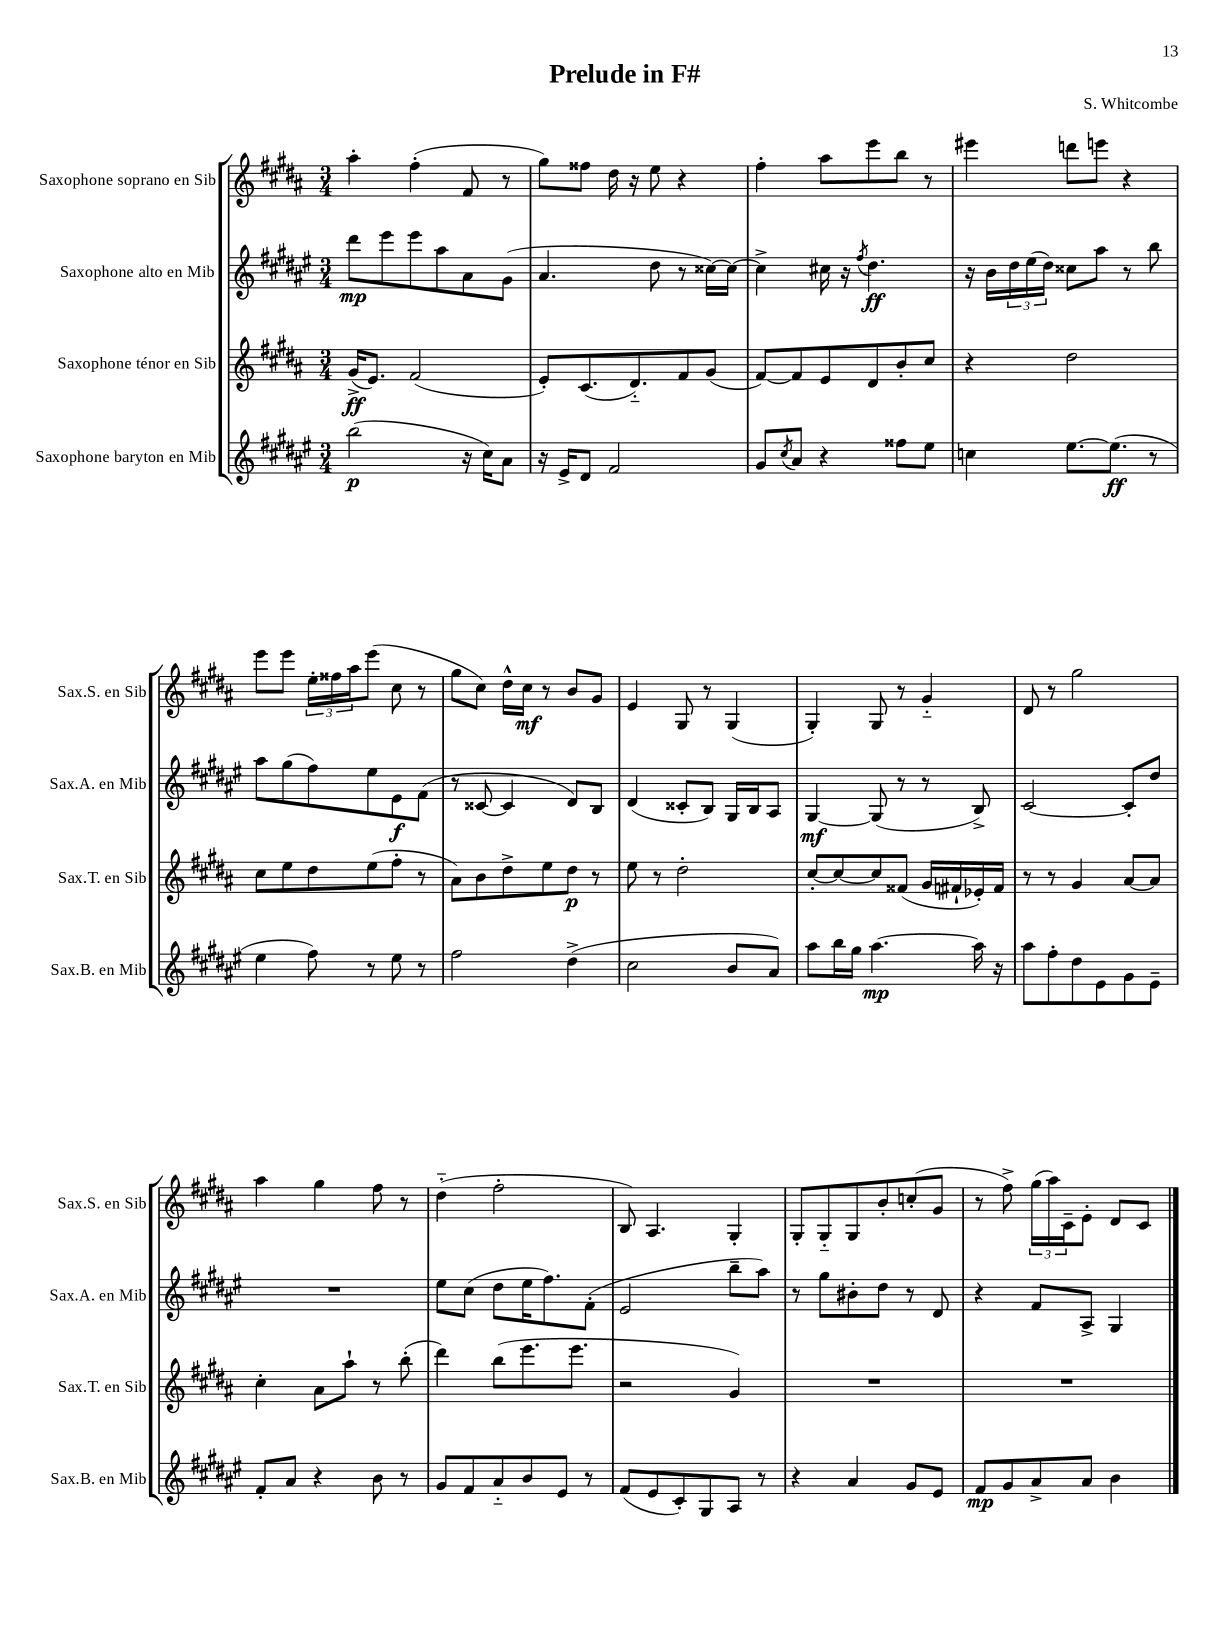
\header { title = "Prelude in F#" composer = "S. Whitcombe" }
<<
\new StaffGroup <<
\new Staff = "s0" \with { instrumentName = "Saxophone soprano en Sib" shortInstrumentName = "Sax.S. en Sib" } {
    \clef treble \key b \major \numericTimeSignature \time 3/4
    ais''4-. fis''4-.( fis'8 r8 |
    gis''8) fisis''8 dis''16 r16 e''8 r4 |
    fis''4-. ais''8 e'''8 b''8 r8 |
    eis'''4 d'''8 e'''8 r4 |
    e'''8 e'''8 \tuplet 3/2 { e''16-. fisis''16 ais''16 } e'''8( cis''8 r8 |
    gis''8 cis''8) dis''16-^ cis''16\mf r8 b'8 gis'8 |
    e'4 gis8 r8 gis4( |
    gis4-.) gis8 r8 gis'4-_ |
    dis'8 r8 gis''2 |
    ais''4 gis''4 fis''8 r8 |
    dis''4-_( fis''2-. |
    b8) ais4. gis4-. |
    gis8-. gis8-_ gis8 b'8-. c''8-.( gis'8 |
    r8 fis''8->) \tuplet 3/2 { gis''16( ais''16) cis'16-- } e'8-. dis'8 cis'8 \bar "|." |
}
\new Staff = "s1" \with { instrumentName = "Saxophone alto en Mib" shortInstrumentName = "Sax.A. en Mib" } {
    \clef treble \key fis \major \numericTimeSignature \time 3/4
    dis'''8\mp eis'''8 eis'''8 ais''8 ais'8 gis'8( |
    ais'4. dis''8 r8 cisis''16~) cisis''16~ |
    cisis''4-> cis''16 r16 \acciaccatura { fis''8 } dis''4.\ff |
    r16 b'16 \tuplet 3/2 { dis''16 eis''16( dis''16) } cisis''8 ais''8 r8 b''8 |
    ais''8 gis''8( fis''8) eis''8 eis'8\f fis'8( |
    r8 cisis'8~ cisis'4 dis'8) b8 |
    dis'4( cisis'8-. b8) gis16 b16 ais8 |
    gis4~\mf gis8( r8 r8 b8->) |
    cis'2~ cis'8-. dis''8 |
    R2. |
    eis''8 cis''8( dis''8 eis''16 fis''8.) fis'8-.( |
    eis'2 b''8-- ais''8) |
    r8 gis''8 bis'8-. dis''8 r8 dis'8 |
    r4 fis'8 ais8-> gis4 \bar "|." |
}
\new Staff = "s2" \with { instrumentName = "Saxophone ténor en Sib" shortInstrumentName = "Sax.T. en Sib" } {
    \clef treble \key b \major \numericTimeSignature \time 3/4
    gis'16->\ff( e'8.) fis'2( |
    e'8-.) cis'8.( dis'8.-_) fis'8 gis'8( |
    fis'8~) fis'8 e'8 dis'8 b'8-. cis''8 |
    r4 dis''2 |
    cis''8 e''8 dis''8 e''8( fis''8-. r8 |
    ais'8) b'8 dis''8-> e''8 dis''8\p r8 |
    e''8 r8 dis''2-. |
    cis''8~-. cis''8~ cis''8 fisis'8( gis'16 fis'16-! ees'16-.) fis'16 |
    r8 r8 gis'4 ais'8~ ais'8 |
    cis''4-. ais'8 ais''8-! r8 b''8-.( |
    dis'''4) b''8( e'''8. e'''8. |
    r2 gis'4) |
    R2. |
    R2. \bar "|." |
}
\new Staff = "s3" \with { instrumentName = "Saxophone baryton en Mib" shortInstrumentName = "Sax.B. en Mib" } {
    \clef treble \key fis \major \numericTimeSignature \time 3/4
    b''2\p( r16 cis''16) ais'8 |
    r16 eis'16-> dis'8 fis'2 |
    gis'8 \acciaccatura { cis''8 } ais'8 r4 fisis''8 eis''8 |
    c''4 eis''8.~ eis''8.\ff( r8 |
    eis''4 fis''8) r8 eis''8 r8 |
    fis''2 dis''4->( |
    cis''2 b'8 ais'8) |
    ais''8 b''16 gis''16 ais''4.~\mp ais''16 r16 |
    ais''8 fis''8-. dis''8 eis'8 gis'8 eis'8-- |
    fis'8-. ais'8 r4 b'8 r8 |
    gis'8 fis'8 ais'8-_ b'8 eis'8 r8 |
    fis'8( eis'8 cis'8-.) gis8 ais8 r8 |
    r4 ais'4 gis'8 eis'8 |
    fis'8\mp gis'8 ais'8-> ais'8 b'4 \bar "|." |
}
>>
>>
\layout { \context { \Score \remove "Bar_number_engraver" } }
